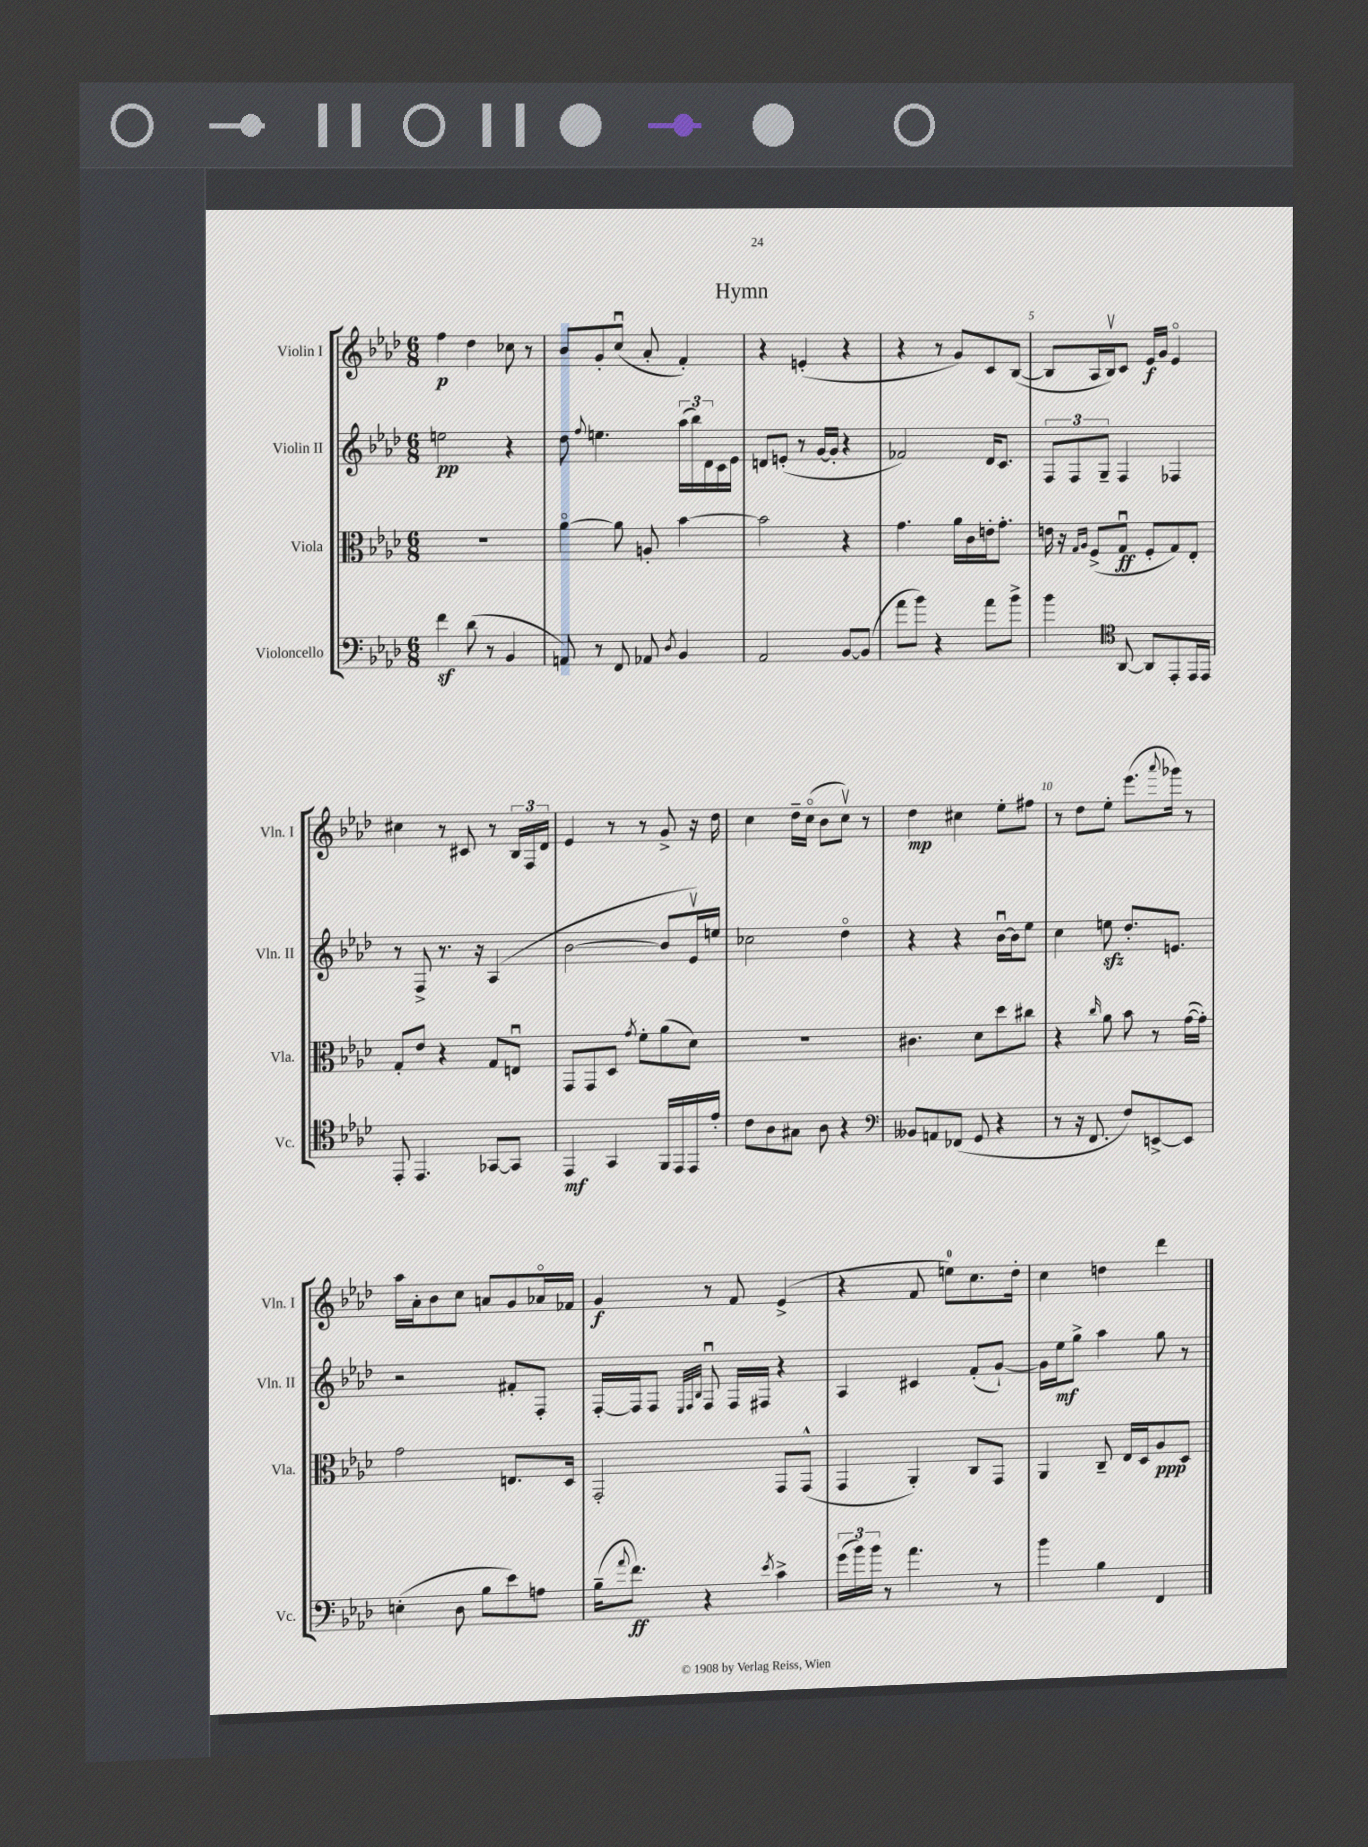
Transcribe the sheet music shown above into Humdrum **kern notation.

**kern	**kern	**kern	**kern
*staff4	*staff3	*staff2	*staff1
*clefF4	*clefC3	*clefG2	*clefG2
*k[b-e-a-d-]	*k[b-e-a-d-]	*k[b-e-a-d-]	*k[b-e-a-d-]
*M6/8	*M6/8	*M6/8	*M6/8
4f	2.r	2ee	4ff
(8d-	.	.	4dd-
8r	.	.	.
4BB-	.	4r	8cc-
.	.	.	8r
=	=	=	=
8AA)	[4a-o	8dd-	8b-
.	.	8qqff	.
8r	.	4.ee	8g'
8FF	8a-]	.	(8ccu
8AA-	8A'	.	8a-'
8qD-	.	.	.
4BB-	[4b-	(24aa-	4f')
.	.	24bb-)	.
.	.	24d-	.
.	.	16c	.
.	.	16e-	.
=	=	=	=
2AA-	2b-]	8d	4r
.	.	(8e'	.
.	.	8r	(4e'
.	.	[16g	.
.	.	16g']	.
[8BB-	4r	4r	4r
(8BB-]	.	.	.
=	=	=	=
8a-	4.g	2f-)	4r
8b-)	.	.	.
4r	.	.	8r
.	16a-	.	8g)
.	16c	.	.
8a-	16e'	16d-	8c
.	8.g'	8.c	.
8b-^	.	.	([8B-
=	=	=	=
4b-	16e	12F	8B-]
.	16r	.	.
.	.	12F	.
.	16qqG	.	.
.	16qqA-	.	.
.	(8F^	.	16A-
.	.	12G~	.
.	.	.	16B-v)
*clefC4	*	*	*
[8AA-	8Gu	4F	8c
8AA-]	8F'	.	16e-
.	.	.	16g
8EE-'	8G)	4F-	4e-o
16EE-	8E-'	.	.
16EE-	.	.	.
=	=	=	=
8EE-'	8G'	8r	4cc#
4.EE-	8e-	8F^	.
.	4r	8.r	8r
.	.	.	8c#
.	.	16r	.
[8GG-	8G	(4A-	8r
8GG-]	8Eu	.	24B-
.	.	.	24F
.	.	.	24d-
=	=	=	=
4EE-	8GG	[2b-	4e-
.	8GG	.	.
4GG	8D-	.	8r
.	8qg	.	.
.	8f'	.	8r
16FF	(8a-	8b-]	8g^
16EE-	.	.	.
16EE-	8d-)	16e-v)	16r
16e-'	.	16ee	16dd-
=	=	=	=
8c	2.r	2cc-	4cc
8A-	.	.	.
8G#	.	.	16dd-~
.	.	.	(16cco
8A-	.	.	8b-
4r	.	4dd-o	8ccv)
.	.	.	8r
=	=	=	=
*clefF4	*	*	*
8BB--	4.c#	4r	4dd-
8AA	.	.	.
(8FF-	.	4r	4cc#
8GG	8d-	.	.
4r	8dd-	[16b-u	8ee-'
.	.	16b-]	.
.	8cc#	8ee-	8ff#
=	=	=	=
8r	4r	4cc	8r
16r	.	.	8dd-
8.FF	.	.	.
.	16qqcc	.	.
.	8a-	8ee	8ee-'
8F)	8b-	8.dd-'	(8.eee-
[8EE^	8r	.	.
.	.	.	8qqaaa-
.	.	8.e	16ggg-)
8EE]	([16g	.	8r
.	16g'])	.	.
=	=	=	=
(4E'	2g	2r	16aa-
.	.	.	16a-'
.	.	.	8b-
8D-	.	.	8cc
8B-	.	.	8a
8e-)	8.E	8f#'	8g
8A	.	8F'	16a-o
.	16D-	.	16f-
=	=	=	=
(16B-~	2GG'	[16F'	4g
8qqa-	.	.	.
8.f)	.	16F]	.
.	.	8F	.
.	.	32qqE-	.
.	.	32qqF	.
.	.	32qqB-	.
4r	.	8Fu	8r
.	.	16F	8f
.	.	16F#	.
8qe-	.	.	.
4c^	8GG	4r	(4e-^
.	(8GG^^	.	.
=	=	=	=
(24g	4GG	4A-	4r
24b-)	.	.	.
24b-	.	.	.
8r	.	.	.
4.a-	4AA-')	4c#	8f
.	.	.	8ee)
.	8C	(8f'	8.cc
8r	8GG	[8g`)	.
.	.	.	16dd-'
=	=	=	=
4b-	4AA-	16g]	4cc
.	.	16ee-	.
.	.	8gg^	.
4B-	8C~	4aa-	4dd
.	16E-	.	.
.	16D-	.	.
4FF	8A-	8gg	4ddd-
.	8D-	8r	.
==	==	==	==
*-	*-	*-	*-
